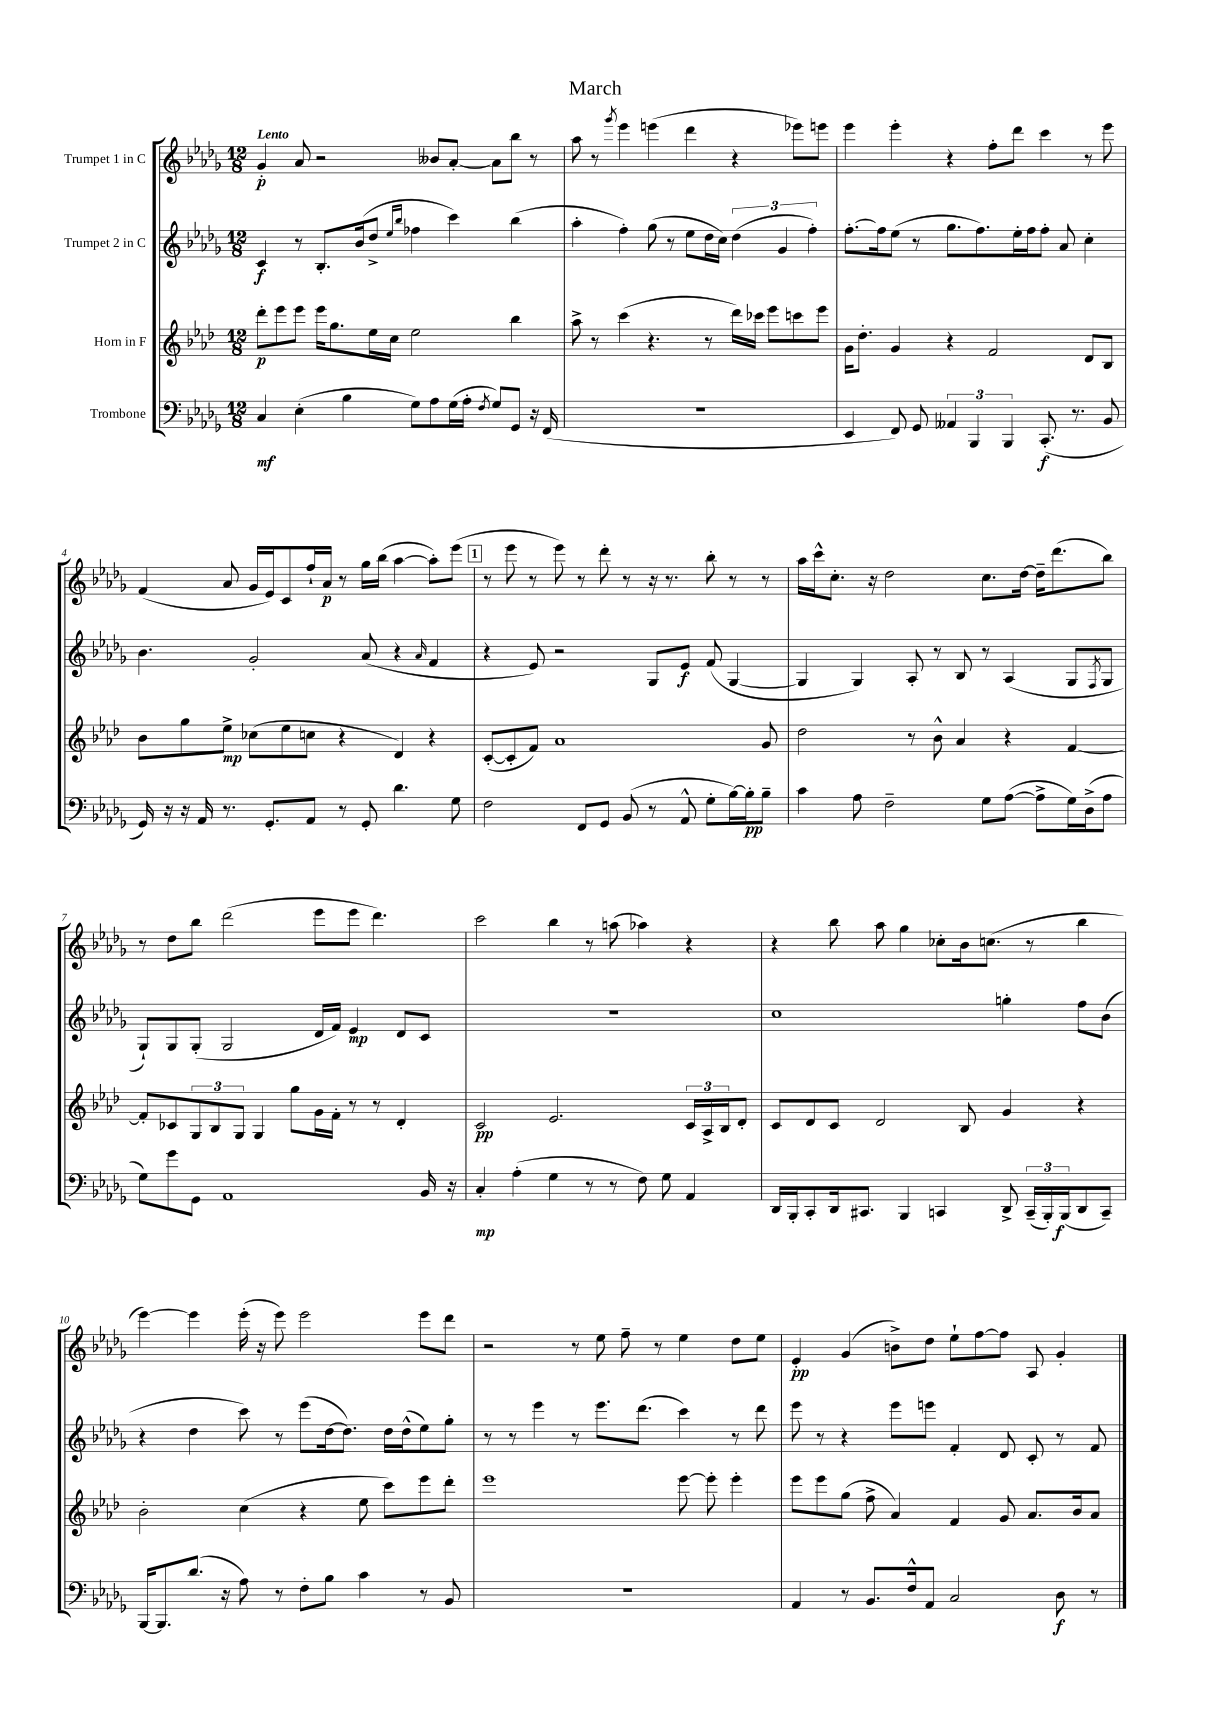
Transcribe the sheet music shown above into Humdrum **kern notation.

**kern	**dynam	**kern	**dynam	**kern	**dynam	**kern	**dynam
*part4	*part4	*part3	*part3	*part2	*part2	*part1	*part1
*staff4	*staff4	*staff3	*staff3	*staff2	*staff2	*staff1	*staff1
*I"Trombone	*	*I"Horn in F	*	*I"Trumpet 2 in C	*	*I"Trumpet 1 in C	*
*clefF4	*	*clefG2	*	*clefG2	*	*clefG2	*
*k[b-e-a-d-g-]	*	*k[b-e-a-d-]	*	*k[b-e-a-d-g-]	*	*k[b-e-a-d-g-]	*
*M12/8	*	*M12/8	*	*M12/8	*	*M12/8	*
=1	=1	=1	=1	=1	=1	=1	=1
!	!	!	!	!	!	!LO:TX:a:B:t=Lento	!
4C/	mf	8ddd-'\L	p	4c/	f	4g-'/	p
.	.	8eee-\	.	.	.	.	.
(4E-'\	.	8eee-\J	.	8r	.	8a-/	.
.	.	16eee-\KL	.	8.B-'/L	.	2r	.
.	.	8.gg\	.	.	.	.	.
4B-\	.	.	.	.	.	.	.
.	.	.	.	(16b-/k	.	.	.
.	.	16ee-\L	.	8dd-^/J	.	.	.
.	.	16cc\JJ	.	.	.	.	.
.	.	.	.	16qqee-/LL	.	.	.
.	.	.	.	16qqbb-/JJ	.	.	.
8G-\L)	.	2ee-\	.	4ff-X\	.	.	.
8A-\	.	.	.	.	.	8b--X/L	.
(16G-\L	.	.	.	4ccc\)	.	[8a-'/J	.
16A-'\JJ	.	.	.	.	.	.	.
8qF/	.	.	.	.	.	.	.
8G-/L)	.	.	.	.	.	8a-\L]	.
8GG-/J	.	4bb-\	.	(4bb-\	.	8bb-\J	.
16r	.	.	.	.	.	8r	.
(16FF/	.	.	.	.	.	.	.
=2	=2	=2	=2	=2	=2	=2	=2
1.r	.	8aa-^\	.	4aa-'\	.	8aa-\	.
.	.	8r	.	.	.	8r	.
.	.	.	.	.	.	8qggg-/	.
.	.	(4ccc\	.	4ff'\)	.	4eee-\	.
.	.	4.r	.	(8gg-\	.	(4eeen\	.
.	.	.	.	8r	.	.	.
.	.	.	.	8ee-\L	.	4ddd-\	.
.	.	8r	.	16dd-\L	.	.	.
.	.	.	.	16cc\JJ)	.	.	.
.	.	16ddd-\LL)	.	(6dd-\	.	4r	.
.	.	16ccc-X\JJ	.	.	.	.	.
.	.	8eee-\L	.	.	.	.	.
.	.	.	.	6g-/	.	.	.
.	.	8cccn\	.	.	.	8eee-X\L)	.
.	.	.	.	6ff'\)	.	.	.
.	.	8eee-\J	.	.	.	8eeen\J	.
=3	=3	=3	=3	=3	=3	=3	=3
4EE-/	.	16g\KL	.	[8.ff'\L	.	4eee-\	.
.	.	8.dd-'\J	.	.	.	.	.
.	.	.	.	16ff\k]	.	.	.
8FF/)	.	4g/	.	(8ee-\J	.	4eee-'\	.
8GG-/	.	.	.	8r	.	.	.
6AA--X/	.	4r	.	8.gg-\L	.	4r	.
6BBB-/	.	.	.	.	.	.	.
.	.	.	.	8.ff\)	.	.	.
.	.	2f/	.	.	.	8ff'\L	.
6BBB-/	.	.	.	.	.	.	.
.	.	.	.	16ee-'\L	.	8ddd-\J	.
.	.	.	.	16ff\J	.	.	.
(8.CC'/	f	.	.	8ff'\J	.	4ccc\	.
.	.	.	.	8a-/	.	.	.
8.r	.	.	.	.	.	.	.
.	.	8d-/L	.	4cc'\	.	8r	.
8BB-/	.	8B-/J	.	.	.	8eee-\	.
!!LO:LB:g=z
=4	=4	=4	=4	=4	=4	=4	=4
16GG-/)	.	8b-\L	.	4.b-\	.	(4f/	.
16r	.	.	.	.	.	.	.
16r	.	8gg\	.	.	.	.	.
16AA-/	.	.	.	.	.	.	.
8.r	.	8ee-^\J	mp	.	.	8a-/	.
.	.	(8cc-X\L	.	2g-'/	.	16g-/LL	.
8.GG-'/L	.	.	.	.	.	16e-/J)	.
.	.	8ee-\	.	.	.	8c/	.
8AA-/J	.	8ccn\J	.	.	.	16ff`/L	.
.	.	.	.	.	.	16a-/JJ	p
8r	.	4r	.	.	.	8r	.
8GG-'/	.	.	.	(8a-/	.	16gg-\LL	.
.	.	.	.	.	.	(16bb-\JJ	.
4.d-\	.	4d-/)	.	4r	.	[4aa-\	.
.	.	.	.	16qqa-/	.	.	.
.	.	4r	.	4f/	.	8aa-'\L])	.
8G-\	.	.	.	.	.	(8eee-\J	.
!!LO:REH:place=s1:t=1
=5	=5	=5	=5	=5	=5	=5	=5
2F\	.	([8c'/L	.	4r	.	8r	.
.	.	8c'/]	.	.	.	8eee-\	.
.	.	8f/J)	.	8e-/)	.	8r	.
.	.	1a-	.	2r	.	8eee-\)	.
8FF/L	.	.	.	.	.	8r	.
8GG-/J	.	.	.	.	.	8ddd-'\	.
(8BB-/	.	.	.	.	.	8r	.
8r	.	.	.	8G-/L	.	16r	.
.	.	.	.	.	.	8.r	.
8AA-^^/	.	.	.	8e-/J	f	.	.
8G-'\L	.	.	.	(8f/	.	8bb-'\	.
[16B-\L)	.	.	.	[4G-/	.	8r	.
16B-'\J]	pp	.	.	.	.	.	.
8B-~\J	.	8g/	.	.	.	8r	.
=6	=6	=6	=6	=6	=6	=6	=6
4c\	.	2dd-\	.	4G-/]	.	16aa-\LL	.
.	.	.	.	.	.	16ccc^^\J	.
.	.	.	.	.	.	8.cc'\J	.
8A-\	.	.	.	4G-/)	.	.	.
.	.	.	.	.	.	16r	.
2F~\	.	.	.	.	.	2dd-\	.
.	.	8r	.	8A-'/	.	.	.
.	.	8b-^^\	.	8r	.	.	.
.	.	4a-/	.	8B-/	.	.	.
8G-\L	.	.	.	8r	.	8.cc\L	.
([8A-\J	.	4r	.	(4A-/	.	.	.
.	.	.	.	.	.	[16dd-\Jk	.
8A-^\L]	.	.	.	.	.	16dd-~\KL]	.
.	.	.	.	.	.	(8.ddd-\	.
16G-\L)	.	[4f/	.	8G-/L	.	.	.
(16D-^\J	.	.	.	.	.	.	.
.	.	.	.	8qF/	.	.	.
8A-\J	.	.	.	8G-/J	.	8bb-\J)	.
!!LO:LB:g=z
=7	=7	=7	=7	=7	=7	=7	=7
8G-\L)	.	8f'/L]	.	8G-`/L)	.	8r	.
8g-\	.	8c-X/	.	8G-/	.	8dd-\L	.
8GG-\J	.	12G/	.	(8G-'/J	.	8bb-\J	.
.	.	12B-/	.	.	.	.	.
1AA-	.	.	.	2G-/	.	(2ddd-\	.
.	.	12G/J	.	.	.	.	.
.	.	4G/	.	.	.	.	.
.	.	8gg\L	.	.	.	.	.
.	.	16g\L	.	16d-/LL	.	8eee-\L	.
.	.	16f'\JJ	.	16f/JJ)	.	.	.
.	.	8r	.	4e-/	mp	8eee-\J	.
.	.	8r	.	.	.	4.ddd-\)	.
.	.	4d-'/	.	8d-/L	.	.	.
16BB-/	.	.	.	8c/J	.	.	.
16r	.	.	.	.	.	.	.
=8	=8	=8	=8	=8	=8	=8	=8
4C'/	mp	2c/	pp	1.r	.	2ccc\	.
(4A-'\	.	.	.	.	.	.	.
4G-\	.	2.e-/	.	.	.	4bb-\	.
8r	.	.	.	.	.	8r	.
8r	.	.	.	.	.	(8aan\	.
8F\)	.	.	.	.	.	4aa-X\)	.
8G-\	.	.	.	.	.	.	.
4AA-/	.	24c/LL	.	.	.	4r	.
.	.	24A-^/	.	.	.	.	.
.	.	24B-/J	.	.	.	.	.
.	.	8d-'/J	.	.	.	.	.
=9	=9	=9	=9	=9	=9	=9	=9
16DD-/LL	.	8c/L	.	1cc	.	4r	.
16BBB-'/J	.	.	.	.	.	.	.
8CC'/	.	8d-/	.	.	.	.	.
16DD-/k	.	8c/J	.	.	.	8bb-\	.
8.CC#X/J	.	.	.	.	.	.	.
.	.	2d-/	.	.	.	8aa-\	.
4BBB-/	.	.	.	.	.	4gg-\	.
4CCn/	.	.	.	.	.	8cc-X'\L	.
.	.	8B-/	.	.	.	16b-\k	.
.	.	.	.	.	.	(8.ccn\J	.
8DD-^/	.	4g/	.	4ggn'\	.	.	.
(24CC~/LL	.	.	.	.	.	8r	.
24BBB-'/)	.	.	.	.	.	.	.
(24BBB-/J	f	.	.	.	.	.	.
8DD-/	.	4r	.	8ff\L	.	4bb-\	.
8CC~/J)	.	.	.	(8b-\J	.	.	.
!!LO:LB:g=z
=10	=10	=10	=10	=10	=10	=10	=10
[16BBB-/KL	.	2b-'\	.	4r	.	[4eee-\)	.
8.BBB-/]	.	.	.	.	.	.	.
(8.d-/J	.	.	.	4dd-\	.	4eee-\]	.
16r	.	.	.	.	.	.	.
8A-\)	.	(4cc\	.	8ccc\)	.	(16eee-'\	.
.	.	.	.	.	.	16r	.
8r	.	.	.	8r	.	8eee-\)	.
8F'\L	.	4r	.	(8eee-\L	.	2eee-\	.
8B-\J	.	.	.	[16dd-\k	.	.	.
.	.	.	.	8.dd-\J])	.	.	.
4c\	.	8ee-\	.	.	.	.	.
.	.	8ccc\L)	.	16dd-\LL	.	.	.
.	.	.	.	(16dd-^^\J	.	.	.
8r	.	8eee-\	.	8ee-\)	.	8eee-\L	.
8BB-/	.	8ddd-'\J	.	8gg-'\J	.	8ddd-\J	.
=11	=11	=11	=11	=11	=11	=11	=11
1.r	.	1eee-	.	8r	.	2r	.
.	.	.	.	8r	.	.	.
.	.	.	.	4eee-\	.	.	.
.	.	.	.	8r	.	8r	.
.	.	.	.	8.eee-\L	.	8ee-\	.
.	.	.	.	.	.	8ff~\	.
.	.	.	.	(8.ddd-\J	.	.	.
.	.	.	.	.	.	8r	.
.	.	[8eee-\	.	4ccc\)	.	4ee-\	.
.	.	8eee-'\]	.	.	.	.	.
.	.	4eee-'\	.	8r	.	8dd-\L	.
.	.	.	.	8ddd-\	.	8ee-\J	.
=12	=12	=12	=12	=12	=12	=12	=12
4AA-/	.	8eee-\L	.	8eee-\	.	4e-'/	pp
.	.	8eee-\	.	8r	.	.	.
8r	.	(8gg\J	.	4r	.	(4g-/	.
8.BB-/L	.	8ff^\	.	.	.	.	.
.	.	4a-/)	.	8eee-\L	.	8bn^\L)	.
16F^^/k	.	.	.	.	.	.	.
8AA-/J	.	.	.	8eeen\J	.	8dd-\J	.
2C/	.	4f/	.	4f'/	.	8ee-`\L	.
.	.	.	.	.	.	[8ff\	.
.	.	8g/	.	8d-/	.	8ff\J]	.
.	.	8.a-/L	.	8c'/	.	8A-/	.
8D-\	f	.	.	8r	.	4g-'/	.
.	.	16b-/k	.	.	.	.	.
8r	.	8a-/J	.	8f/	.	.	.
==	==	==	==	==	==	==	==
*-	*-	*-	*-	*-	*-	*-	*-
